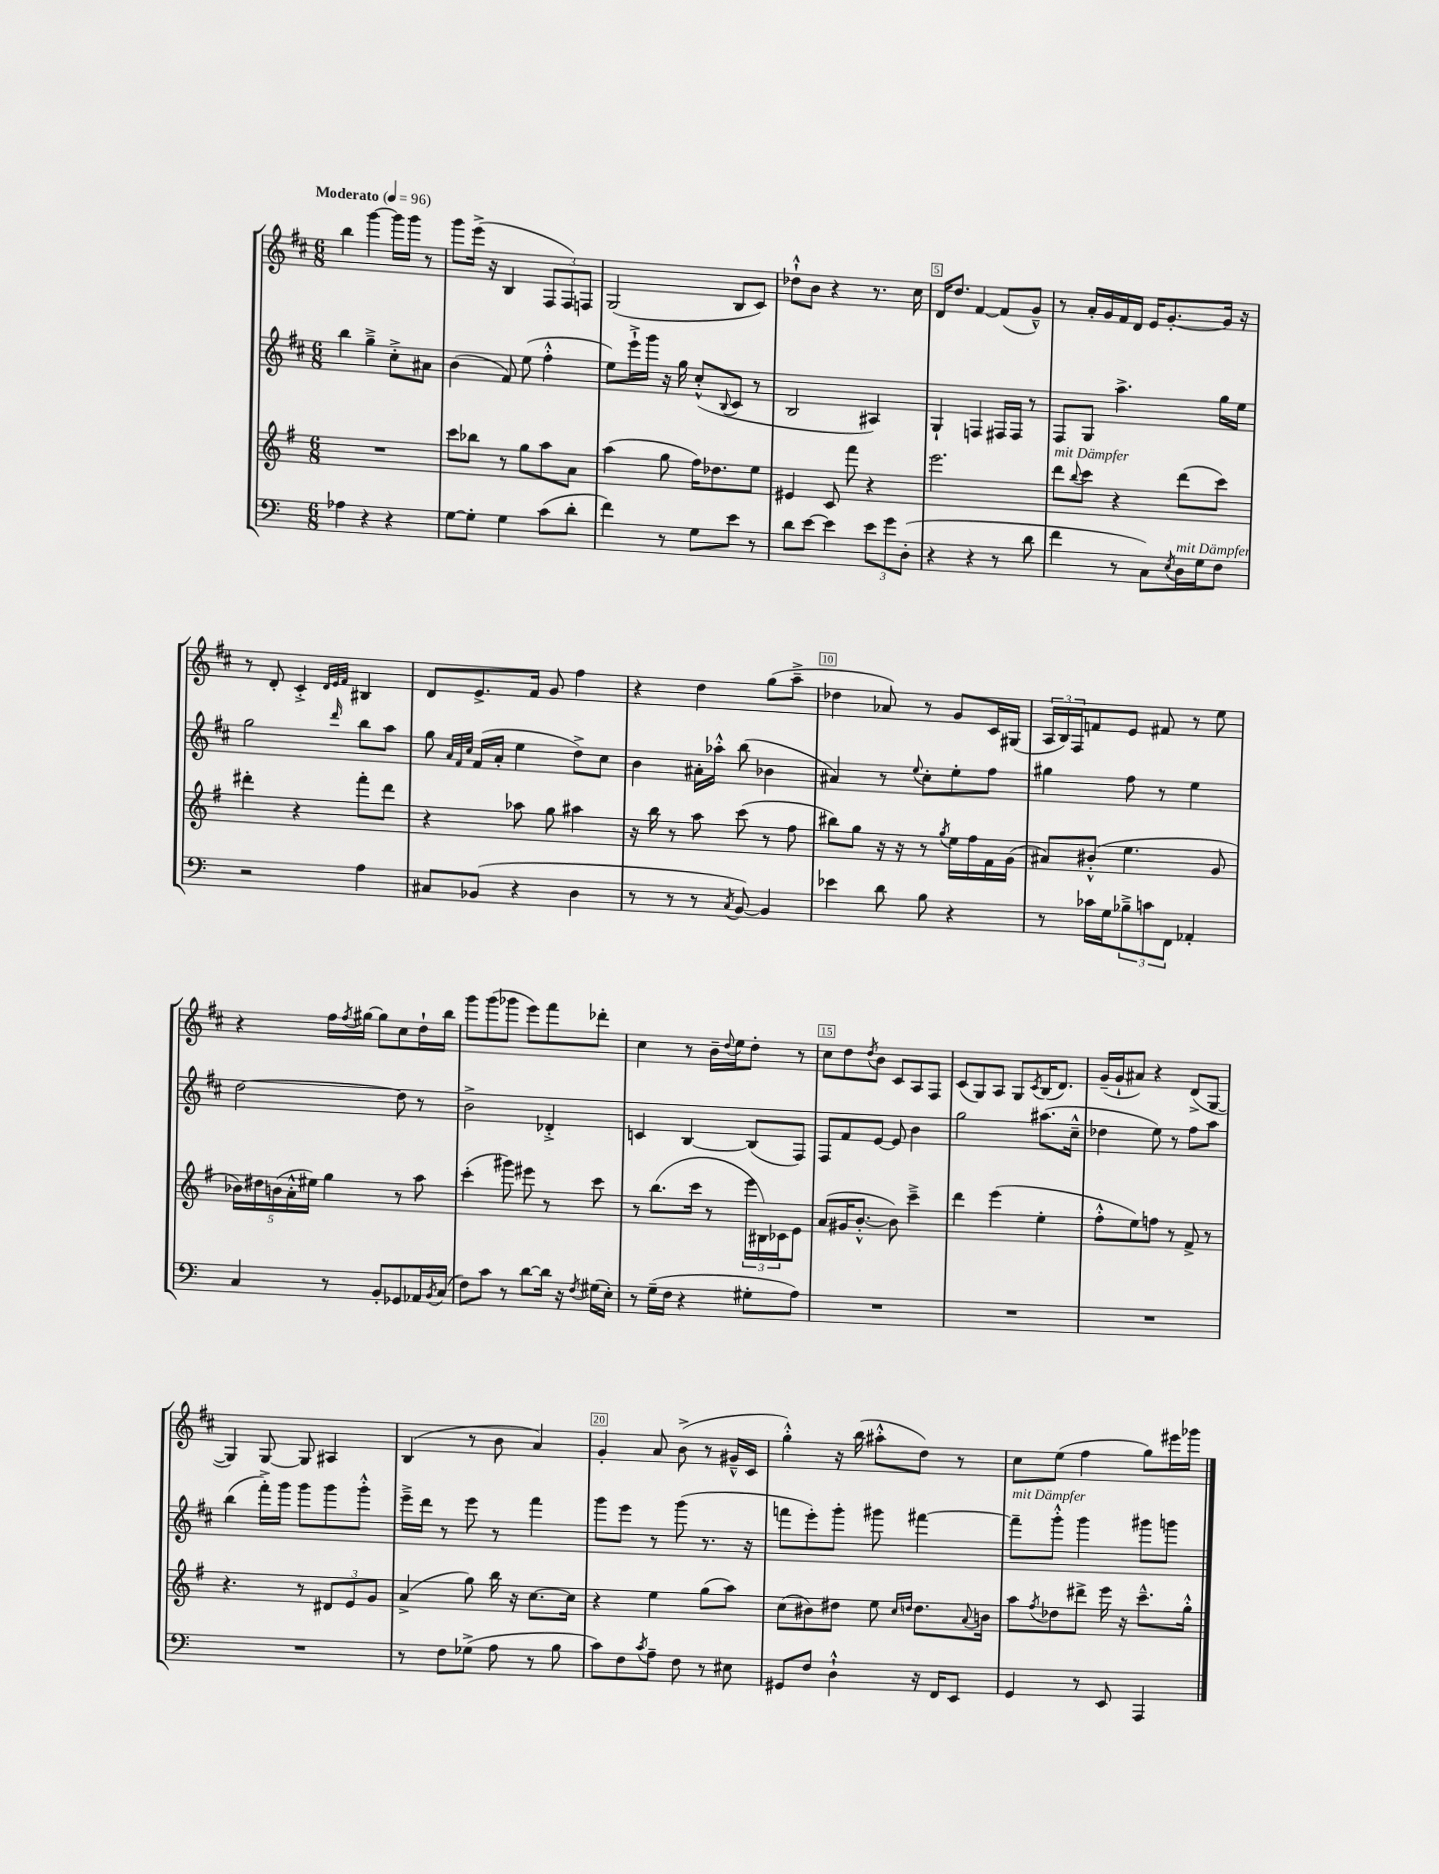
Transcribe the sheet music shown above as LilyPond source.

<<
\new StaffGroup <<
\new Staff = "s0" {
    \clef treble \key d \major \numericTimeSignature \time 6/8 \tempo "Moderato" 4 = 96
    b''4 g'''4~ g'''16 g'''16 r8 |
    g'''8 e'''16->( r16 b4 \tuplet 3/2 { fis8 fis8) f8 } |
    g2( b8 cis'8) |
    des''8-!-^ b'8 r4 r8. cis''16 |
    d'16 d''8. fis'4~ fis'8( g'8---^) |
    r8 a'16-. g'16 fis'16 d'16 e'16 g'8.~-. g'16 r16 |
    r8 d'8-. cis'4-.-> \grace { d'32 e'32 fis'32 } bis4 |
    d'8 e'8.-> fis'16 g'8 fis''4 |
    r4 d''4 g''8( a''8---> |
    des''4 aes'8) r8 g'8 cis'16 gis16( |
    \tuplet 3/2 { a16 b16) fis16 } f'8 e'8 fis'8 r8 e''8 |
    r4 fis''16 \acciaccatura { fis''8 } gis''16~ gis''8 cis''8 d''16-! b''16 |
    g'''8 g'''8( ges'''8 e'''8) fis'''8 des'''8-. |
    cis''4 r8 b'16-- \appoggiatura { d''8 } e''16 d''8-. r8 |
    cis''8 d''8 \acciaccatura { d''8 } b'8 cis'8 a8 fis8 |
    cis'8( g8) a8 g8 \acciaccatura { cis'8 } b16( d'8.) |
    g'16--( g'16-! ais'8) r4 d'8->( g8~ |
    g4) g8~ g8 ais4 |
    b4( r8 b'8 a'4) |
    g'4-. a'8 b'8->( r8 gis'16---^ cis'16 |
    g''4-.-^) r16 b''16( ais''8-.-^ d''8) r8 |
    cis''8 e''8( fis''4 g''8) eis'''16 ges'''16 \bar "|." |
}
\new Staff = "s1" {
    \clef treble \key d \major \numericTimeSignature \time 6/8
    b''4 g''4---> cis''8-.-> ais'8 |
    b'4( fis'8) e''8( fis''4-.-^ |
    e''8) e'''16-!-> g'''16 r16 g''16 cis''8-.-^( \appoggiatura { b8 } cis'8 r8 |
    b2 ais4) |
    g4-! f4 fis16 fis16 r8 |
    fis8 g8 a''4.-> g''16 e''16 |
    g''2 \grace { d'''16 } b''8 a''8 |
    g''8 \grace { a'32 fis'32 cis''32 } fis'16( a'16-. e''4 d''8->) cis''8 |
    b'4 ais'16-. aes''16-.-^ b''8( bes'4 |
    ais'4) r8 \appoggiatura { e''8 } cis''8-. e''8-. fis''8 |
    gis''4 fis''8 r8 e''4 |
    d''2~ d''8 r8 |
    b'2-> des'4-.-> |
    c'4 b4~ b8( fis8) |
    fis8 fis'8 e'8~ e'8 b'4 |
    g''2 ais''8.( cis''16---^ |
    des''4 e''8) r8 fis''8 a''8 |
    b''4( fis'''16-.->) g'''16 g'''8 g'''8 g'''8-.-^ |
    e'''16---> d'''16 r8 e'''8 r8 fis'''4 |
    g'''8 e'''8 r8 g'''8( r8. r16 |
    f'''8 e'''8-.) g'''8-. gis'''8 fis'''4~ |
    fis'''8--^\markup { \italic "mit Dämpfer" } g'''8-.-^ g'''4 gis'''8 g'''8 \bar "|." |
}
\new Staff = "s2" {
    \clef treble \key g \major \numericTimeSignature \time 6/8
    R2. |
    c'''8 bes''8 r8 g''8 a''8 a'8 |
    a''4( g''8 fis''16) des''8. e''8 |
    eis'4 c'8 fis'''8 r4 |
    e'''2. |
    d'''8^\markup { \italic "mit Dämpfer" } \appoggiatura { b''8 } c'''8 r4 d'''8( c'''8) |
    dis'''4-. r4 fis'''8-. dis'''8 |
    r4 aes''8 g''8 ais''4 |
    r16 b''16 r8 a''8 c'''8( r8 fis''8 |
    bis''8) g''8 r16 r16 r8 \acciaccatura { g''8 } e''16 fis''16 fis'16 g'16( |
    ais'8) bis'8-.-^( e''4. g'8 |
    \tuplet 5/4 { bes'16) dis''16 b'16( a'16-.-^ eis''16) } g''4 r8 a''8 |
    c'''4-.( gis'''8) eis'''8 r8 c'''8 |
    r8 b''8.( c'''16 r8 \tuplet 3/2 { e'''16 bis16) ces'16 } e'8 |
    a'8( gis'16 b'8.~-.-^ b'8) c'''4---> |
    d'''4 e'''4( e''4-. |
    fis''8-.-^ e''8) f''8 r8 fis'8-> r8 |
    r4. r8 \tuplet 3/2 { dis'8 e'8 g'8 } |
    a'4->( g''8) b''16 r16 c''8.~ c''16 |
    r4 e''4 g''8( a''8) |
    c''8( bis'8) dis''8 e''8 \grace { c''16 d''16 } d''8. \appoggiatura { a'8 } b'16 |
    a''8 \acciaccatura { fis''8 } des''8 dis'''8-> e'''16 r16 c'''8.---^ g''16-.-^ \bar "|." |
}
\new Staff = "s3" {
    \clef bass \key c \major \numericTimeSignature \time 6/8
    aes4 r4 r4 |
    g8~ g8-. g4 c'8( d'8-. |
    f'4) r8 g8 e'8 r8 |
    d'8 e'8~ e'4 \tuplet 3/2 { e'8 g'8 d8-.( } |
    r4 r4 r8 d'8 |
    f'4 r8 c8) \acciaccatura { e8 } d16^\markup { \italic "mit Dämpfer" } g16 f8 |
    r2 a4 |
    cis8 bes,8( r4 d4 |
    r8 r8 r8 \acciaccatura { c8 } b,8~) b,4 |
    ees'4 d'8 b8 r4 |
    r8 ces'16 g16 \tuplet 3/2 { bes8---> c'8 f,8 } aes,4-. |
    c4 r8 b,8-. ges,8 aes,16 \acciaccatura { b,8 } c16( |
    f8) c'8 r8 d'8~ d'16 r16 \acciaccatura { f8 } gis16( e16-.) |
    r8 g16--( f16 r4 gis8-. a8) |
    R2. |
    R2. |
    R2. |
    R2. |
    r8 f8 ges8->( a8 r8 b8 |
    c'8) f8 \acciaccatura { c'8 } a8-- f8 r8 eis8 |
    gis,8 f8 d4-!-^ r16 f,16 e,8 |
    g,4 r8 e,8 a,,4 \bar "|." |
}
>>
>>
\layout { \context { \Score \override BarNumber.break-visibility = ##(#f #t #t) barNumberVisibility = #(every-nth-bar-number-visible 5) \override BarNumber.stencil = #(make-stencil-boxer 0.1 0.3 ly:text-interface::print) } }
